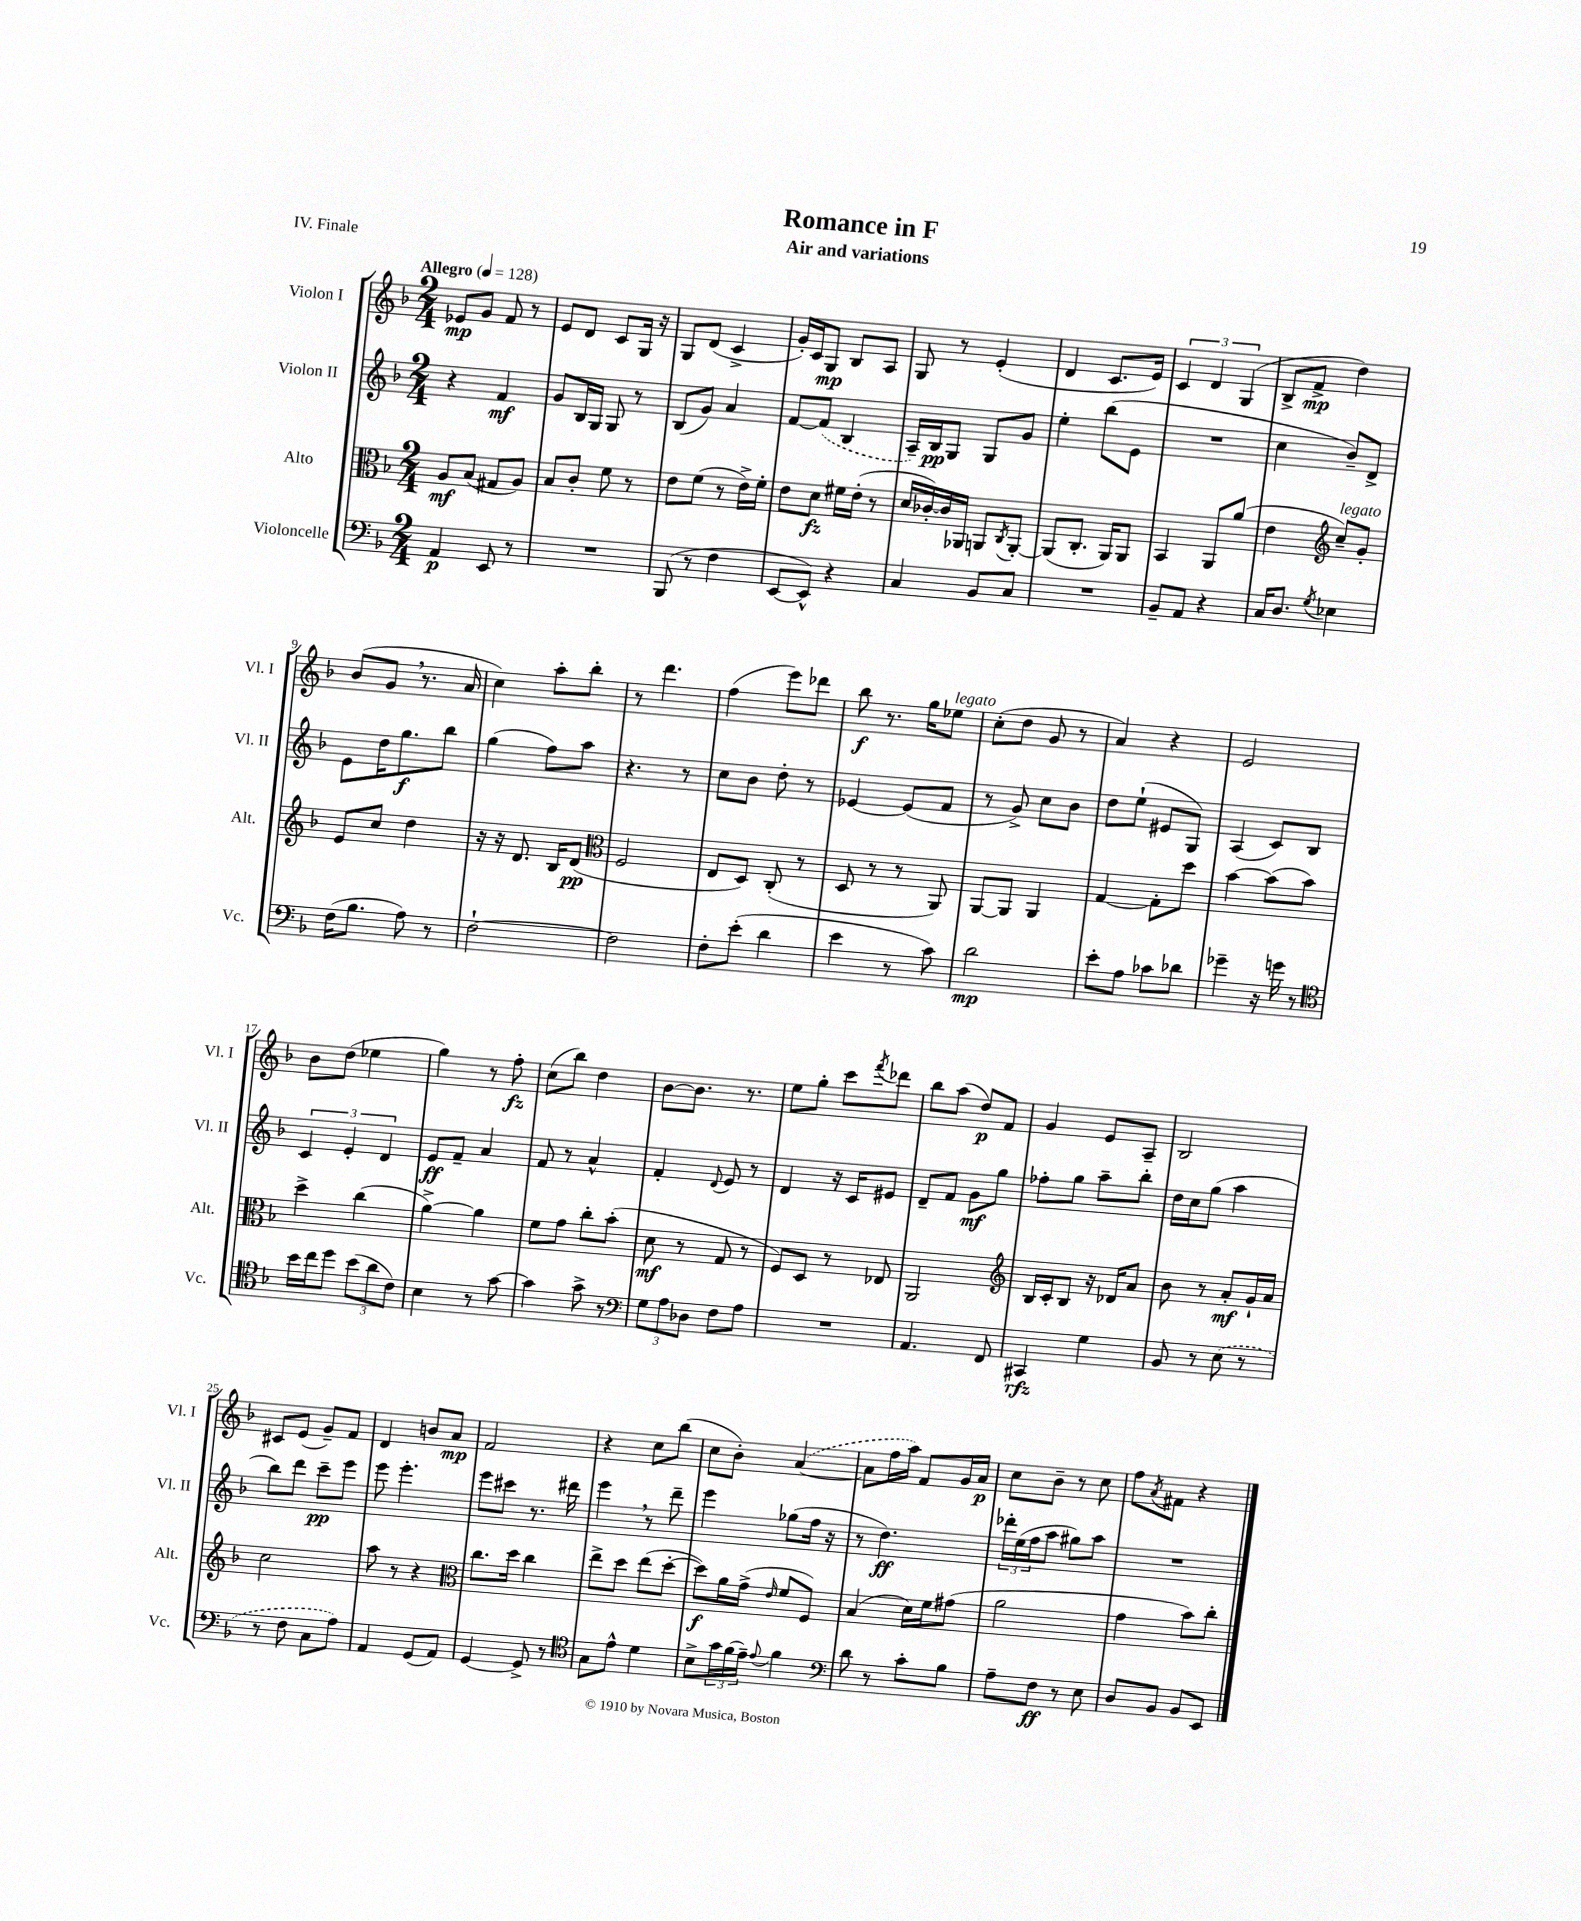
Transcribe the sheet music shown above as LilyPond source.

\header { title = "Romance in F" subtitle = "Air and variations" piece = "IV. Finale" }
<<
\new StaffGroup <<
\new Staff = "s0" \with { instrumentName = "Violon I" shortInstrumentName = "Vl. I" } {
    \clef treble \key f \major \numericTimeSignature \time 2/4 \tempo "Allegro" 4 = 128
    ees'8\mp g'8 f'8 r8 |
    e'8 d'8 c'8 g16 r16 |
    g8 d'8( c'4-> |
    g'16-.) c'16 g8\mp bes8 a8 |
    g8 r8 e'4-.( |
    d'4 c'8. e'16) |
    \tuplet 3/2 { c'4 d'4 g4( } |
    bes8-> f'8->\mp d''4) |
    bes'8( g'8 \breathe r8. a'16 |
    c''4) a''8-. bes''8-. |
    r8 d'''4. |
    f''4( e'''8) des'''8 |
    bes''8\f r8. g''16 ees''8^\markup { \italic "legato" } |
    c''8-.( d''8 g'8 r8 |
    a'4) r4 |
    e'2 |
    bes'8 d''8( ees''4 |
    g''4) r8 f''8-.\fz |
    c''8( bes''8) d''4 |
    bes'8~ bes'8. r8. |
    e''8 g''8-. c'''8 \acciaccatura { f'''8 } des'''8 |
    bes''8 a''8( d''8\p) f'8 |
    g'4 e'8 a8-- |
    bes2 |
    cis'8 e'8( g'8--) f'8 |
    d'4 b'8 a'8\mp |
    f'2 |
    r4 c''8 bes''8( |
    c''8 bes'8-.) \once \slurDashed a'4~( |
    a'8 f''16 a''16) f'8 g'16 a'16\p |
    c''8 bes'8-- r8 c''8 |
    f''8 \acciaccatura { a'8 } fis'8 r4 \bar "|." |
}
\new Staff = "s1" \with { instrumentName = "Violon II" shortInstrumentName = "Vl. II" } {
    \clef treble \key f \major \numericTimeSignature \time 2/4
    r4 f'4\mf |
    g'8 bes16 g16 g8 r8 |
    bes8( g'8) a'4 |
    f'8~ \once \slurDashed f'8( bes4 |
    a16--) bes16\pp g8 g8 g'8 |
    e''4-. bes''8( e'8 |
    R2 |
    c''4 bes'8--) d'8-> |
    e'8 d''16 g''8.\f bes''8 |
    g''4( f''8) a''8 |
    r4. r8 |
    c''8 bes'8 d''8-. r8 |
    ees'4~ ees'8( f'8 |
    r8 g'8->) c''8 bes'8 |
    d''8 e''8-!( eis'8 g8) |
    a4( c'8) bes8 |
    \tuplet 3/2 { c'4 e'4-. d'4 } |
    e'8\ff f'8-- a'4 |
    f'8 r8 a'4-^ |
    f'4-. \appoggiatura { d'8 } e'8 r8 |
    d'4 r16 c'16 eis'8 |
    d'8-- f'8 g'8\mf g''8 |
    fes''8-. g''8 a''8-- bes''8-. |
    d''16 c''16 g''8( a''4 |
    bes''8) d'''8 c'''8--\pp e'''8 |
    e'''8 e'''4.-. |
    e'''8 cis'''8 r8. dis'''16 |
    e'''4 \breathe r8 d'''8-- |
    e'''4 ges''8( f''16 r16 |
    r8 d''4.\ff) |
    \tuplet 3/2 { des'''16-. e''16( f''16 } a''8 gis''8) a''8 |
    R2 \bar "|." |
}
\new Staff = "s2" \with { instrumentName = "Alto" shortInstrumentName = "Alt." } {
    \clef alto \key f \major \numericTimeSignature \time 2/4
    a8\mf bes8( gis8 a8) |
    bes8 c'8-. f'8 r8 |
    e'8 f'8( r8 e'16->) f'16-. |
    e'8 d'8\fz fis'16 e'16-.( r8 |
    d'16 ces'16~-.) ces'16 aes,16 a,8 \acciaccatura { c8 } a,8~-. |
    a,8( c8.-. a,16) a,8 |
    bes,4 a,8 a'8( |
    e'4 \clef treble c''8--^\markup { \italic "legato" }) g'8-. |
    e'8 c''8 d''4 |
    r16 r16 d'8. bes16 d'8\pp( |
    \clef alto f2 |
    e8 d8) c8-.( r8 |
    d8 r8 r8 a,8) |
    a,8~ a,8 a,4 |
    g4~ g8-. d''8 |
    bes'4~ bes'8( bes'8) |
    d''4-> c''4( |
    a'4~->) a'4 |
    f'8 g'8 c''8-. bes'8-.( |
    d'8\mf r8 g8 r8 |
    f8) d8 r8 ees8 |
    a,2 |
    \clef treble bes16 c'16-. bes8 r16 des'16 a'8 |
    bes'8 r8 a'8-.\mf g'16-! a'16 |
    c''2 |
    a''8 r8 r4 |
    \clef alto c''8. d''16 c''4 |
    e''8-> d''8 e''8( d''8~-. |
    d''8\f) a'16 g'16->( \grace { e'16 } f'8 f8) |
    bes4( d'16) f'16 gis'8( |
    a'2 |
    g'4 bes'8) c''8-. \bar "|." |
}
\new Staff = "s3" \with { instrumentName = "Violoncelle" shortInstrumentName = "Vc." } {
    \clef bass \key f \major \numericTimeSignature \time 2/4
    a,4\p e,8 r8 |
    R2 |
    bes,,8( r8 f4 |
    e,8~ e,8-^) r4 |
    c4 bes,8 c8 |
    R2 |
    bes,8-- a,8 r4 |
    c16 d8. \acciaccatura { g8 } ees4 |
    f16( bes8. a8) r8 |
    f2~-! |
    f2 |
    f8-. e'8-.( d'4 |
    e'4 r8 c'8) |
    d'2\mp |
    e'8-. a8 ces'8 des'8 |
    ges'4-- r16 g'16 r8 |
    \clef tenor bes'16 c''16 d''8 \tuplet 3/2 { bes'8( a'8 c'8) } |
    bes4 r8 g'8~ |
    g'4 g'8-> r8 |
    \clef bass \tuplet 3/2 { g8 a8 des8 } f8 a8 |
    R2 |
    a,4. f,8 |
    cis,4\rfz g4 |
    bes,8 r8 \once \slurDashed e8( r8 |
    r8 f8 c8 a8) |
    a,4 g,8( a,8) |
    g,4~ g,8-> r8 |
    \clef tenor g8 e'8-^ d'4 |
    bes8-> \tuplet 3/2 { g'16 f'16( e'16--) } \appoggiatura { e'8 } f'4 |
    \clef bass d'8 r8 c'8-. bes8 |
    a8-- f8\ff r8 e8 |
    d8 bes,8 bes,8 e,8 \bar "|." |
}
>>
>>
